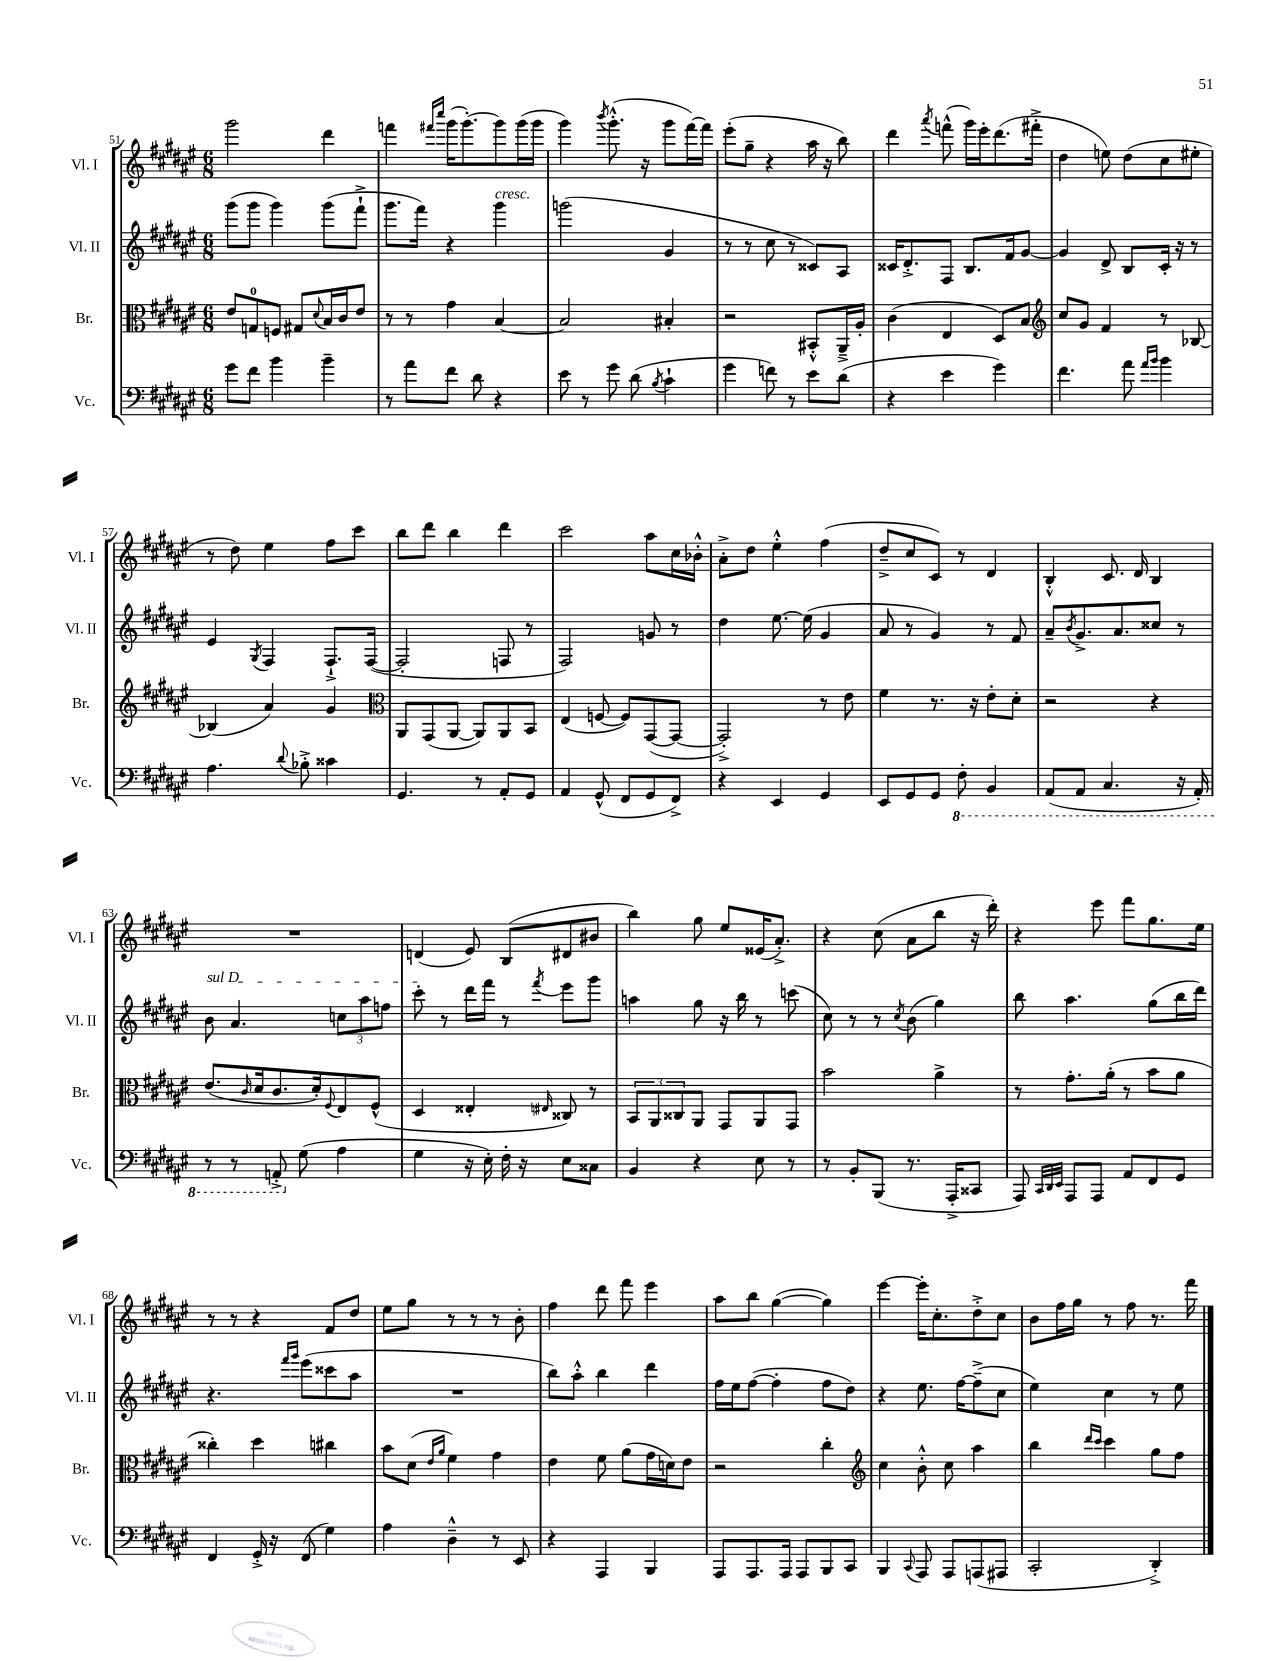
<<
\new StaffGroup <<
\new Staff = "s0" \with { instrumentName = "Vl. I" shortInstrumentName = "Vl. I" } {
    \clef treble \key fis \major \numericTimeSignature \time 6/8
    gis'''2 dis'''4 |
    f'''4 \grace { fis'''16 cis''''16 } gis'''16( gis'''8.~-.) gis'''8 gis'''16( gis'''16 |
    gis'''4) \acciaccatura { b'''8 } gis'''8.-.-^( r16 gis'''8 fis'''16~) fis'''16 |
    eis'''8-.( gis''8-- r4 ais''16 r16 b''8) |
    dis'''4 \acciaccatura { ais'''8 } f'''8-^( gis'''16) eis'''16-. dis'''8.( fis'''16-.-> |
    dis''4 e''8) dis''8( cis''8 eis''8-. |
    r8 dis''8) eis''4 fis''8 cis'''8 |
    b''8 dis'''8 b''4 dis'''4 |
    cis'''2 ais''8 cis''16 bes'16-.-^ |
    ais'8-.-> dis''8 eis''4-.-^ fis''4( |
    dis''8---> cis''8 cis'8) r8 dis'4 |
    b4-.-^ cis'8. dis'16 b4 |
    R2. |
    d'4( eis'8) b8( dis'8 bis'8 |
    b''4) gis''8 eis''8 eisis'16( ais'8.-.->) |
    r4 cis''8( ais'8 b''8 r16 dis'''16-.) |
    r4 eis'''8 fis'''8 gis''8. eis''16 |
    r8 r8 r4 fis'8 dis''8 |
    eis''8 gis''8 r8 r8 r8 b'8-. |
    fis''4 dis'''8 fis'''8 eis'''4 |
    ais''8 b''8 gis''4~( gis''4) |
    eis'''4~ eis'''16-. cis''8.-. dis''8-.-> cis''8 |
    b'8 fis''16 gis''16 r8 fis''8 r8. fis'''16 \bar "|." |
}
\new Staff = "s1" \with { instrumentName = "Vl. II" shortInstrumentName = "Vl. II" } {
    \clef treble \key fis \major \numericTimeSignature \time 6/8
    gis'''8( gis'''8 gis'''4) gis'''8( fis'''8-!-> |
    gis'''8. fis'''16) r4 gis'''4^\markup { \italic "cresc." } |
    g'''2( gis'4 |
    r8 r8 cis''8 r8 cisis'8) ais8 |
    cisis'16 dis'8.-.-> fis8 b8. fis'16 gis'8~ |
    gis'4 dis'8-> b8 cis'16-. r16 r8 |
    eis'4 \acciaccatura { gis8 } fis4 fis8.-!-> fis16~( |
    fis2-. f8 r8 |
    fis2) g'8 r8 |
    dis''4 eis''8.~ eis''16( gis'4 |
    ais'8 r8 gis'4) r8 fis'8 |
    ais'8-- \acciaccatura { b'8 } gis'8.-> ais'8. cisis''8 r8 |
    \once \override TextSpanner.bound-details.left.text = \markup { \italic "sul D" } b'8\startTextSpan ais'4. \tuplet 3/2 { c''8 ais''8 f''8 } |
    cis'''8-.\stopTextSpan r8 dis'''16 fis'''16 r8 \acciaccatura { fis'''8 } eis'''8 gis'''8 |
    a''4 gis''8 r16 b''16 r8 c'''8( |
    cis''8) r8 r8 \acciaccatura { cis''8 } b'8( gis''4) |
    b''8 ais''4. gis''8( b''16 dis'''16) |
    r4. \grace { fis'''16 gis'''16 } eis'''8( cisis'''8 ais''8 |
    R2. |
    b''8) ais''8-.-^ b''4 dis'''4 |
    fis''16 eis''16 fis''8~( fis''4-. fis''8 dis''8) |
    r4 eis''8. fis''16~ fis''8--->( cis''8 |
    eis''4) cis''4 r8 eis''8 \bar "|." |
}
\new Staff = "s2" \with { instrumentName = "Br." shortInstrumentName = "Br." } {
    \clef alto \key fis \major \numericTimeSignature \time 6/8
    eis'8 g8-0 f8 gis8 \appoggiatura { dis'8 } b16 cis'16 eis'8 |
    r8 r8 gis'4 b4~ |
    b2 bis4-. |
    r2 bis,8-.-^ ais,16---> ais16-. |
    cis'4( eis4 dis8) b8 |
    \clef treble cis''8 gis'8 fis'4 r8 bes8~ |
    bes4( ais'4) gis'4 |
    \clef alto ais,8 gis,8( ais,8~ ais,8) ais,8 b,8 |
    eis4( f8~ f8) gis,8~( gis,8~ |
    gis,2-.->) r8 eis'8 |
    fis'4 r8. r16 eis'8-. dis'8-. |
    r2 r4 |
    eis'8.( \grace { cis'16 } dis'16 cis'8. dis'16-.) \appoggiatura { fis8 } eis8 fis8-^( |
    dis4 eisis4-. \grace { eis16 } cisis8) r8 |
    \tuplet 3/2 { b,8 ais,8 cisis8 } ais,8 gis,8 ais,8 gis,8 |
    b'2 ais'4-> |
    r8 gis'8.-. ais'16-.( r8 b'8 ais'8 |
    cisis''4-.) dis''4 cis''4 |
    b'8 dis'8( \grace { eis'16 ais'16 } fis'4) gis'4 |
    eis'4 fis'8 ais'8( gis'16 d'16) eis'8 |
    r2 cis''4-. |
    \clef treble cis''4 b'8-.-^ cis''8 ais''4 |
    b''4 \grace { dis'''16 cis'''16 } cis'''4 gis''8 fis''8 \bar "|." |
}
\new Staff = "s3" \with { instrumentName = "Vc." shortInstrumentName = "Vc." } {
    \clef bass \key fis \major \numericTimeSignature \time 6/8
    gis'8 fis'8 b'4 b'4-- |
    r8 ais'8 fis'8 dis'8 r4 |
    eis'8 r8 gis'8 dis'8( \acciaccatura { b8 } cis'4-! |
    gis'4 f'8) r8 eis'8 dis'8( |
    r4 eis'4 gis'4) |
    fis'4. ais'8 \grace { ais'16 b'16 } b'4 |
    ais4. \appoggiatura { dis'8 } bes8-.-> cisis'4 |
    gis,4. r8 ais,8-. gis,8 |
    ais,4 gis,8-^( fis,8 gis,8 fis,8->) |
    r4 eis,4 gis,4 |
    eis,8 gis,8 gis,8 \ottava #-1 fis,8-. b,,4 |
    ais,,8( ais,,8 cis,4. r16 ais,,16-.) |
    r8 r8 a,,8-.-> \ottava #0 gis8( ais4 |
    gis4 r16 eis16-.) fis16-. r16 eis8 cisis8 |
    b,4 r4 eis8 r8 |
    r8 b,8-. b,,8( r8. ais,,16-.-> cisis,8 |
    ais,,8) \grace { cis,32 dis,32 eis,32 } ais,,8 ais,,8 ais,8 fis,8 gis,8 |
    fis,4 gis,16-.-> r16 fis,8( gis4) |
    ais4 dis4---^ r8 eis,8 |
    r4 ais,,4 b,,4 |
    ais,,8 ais,,8. ais,,16 ais,,8 b,,8 cis,8 |
    b,,4 \appoggiatura { cis,8 } ais,,8 ais,,8 a,,8( ais,,8 |
    cis,2-. dis,4-.->) \bar "|." |
}
>>
>>
\layout { \context { \Score currentBarNumber = #51 } }
